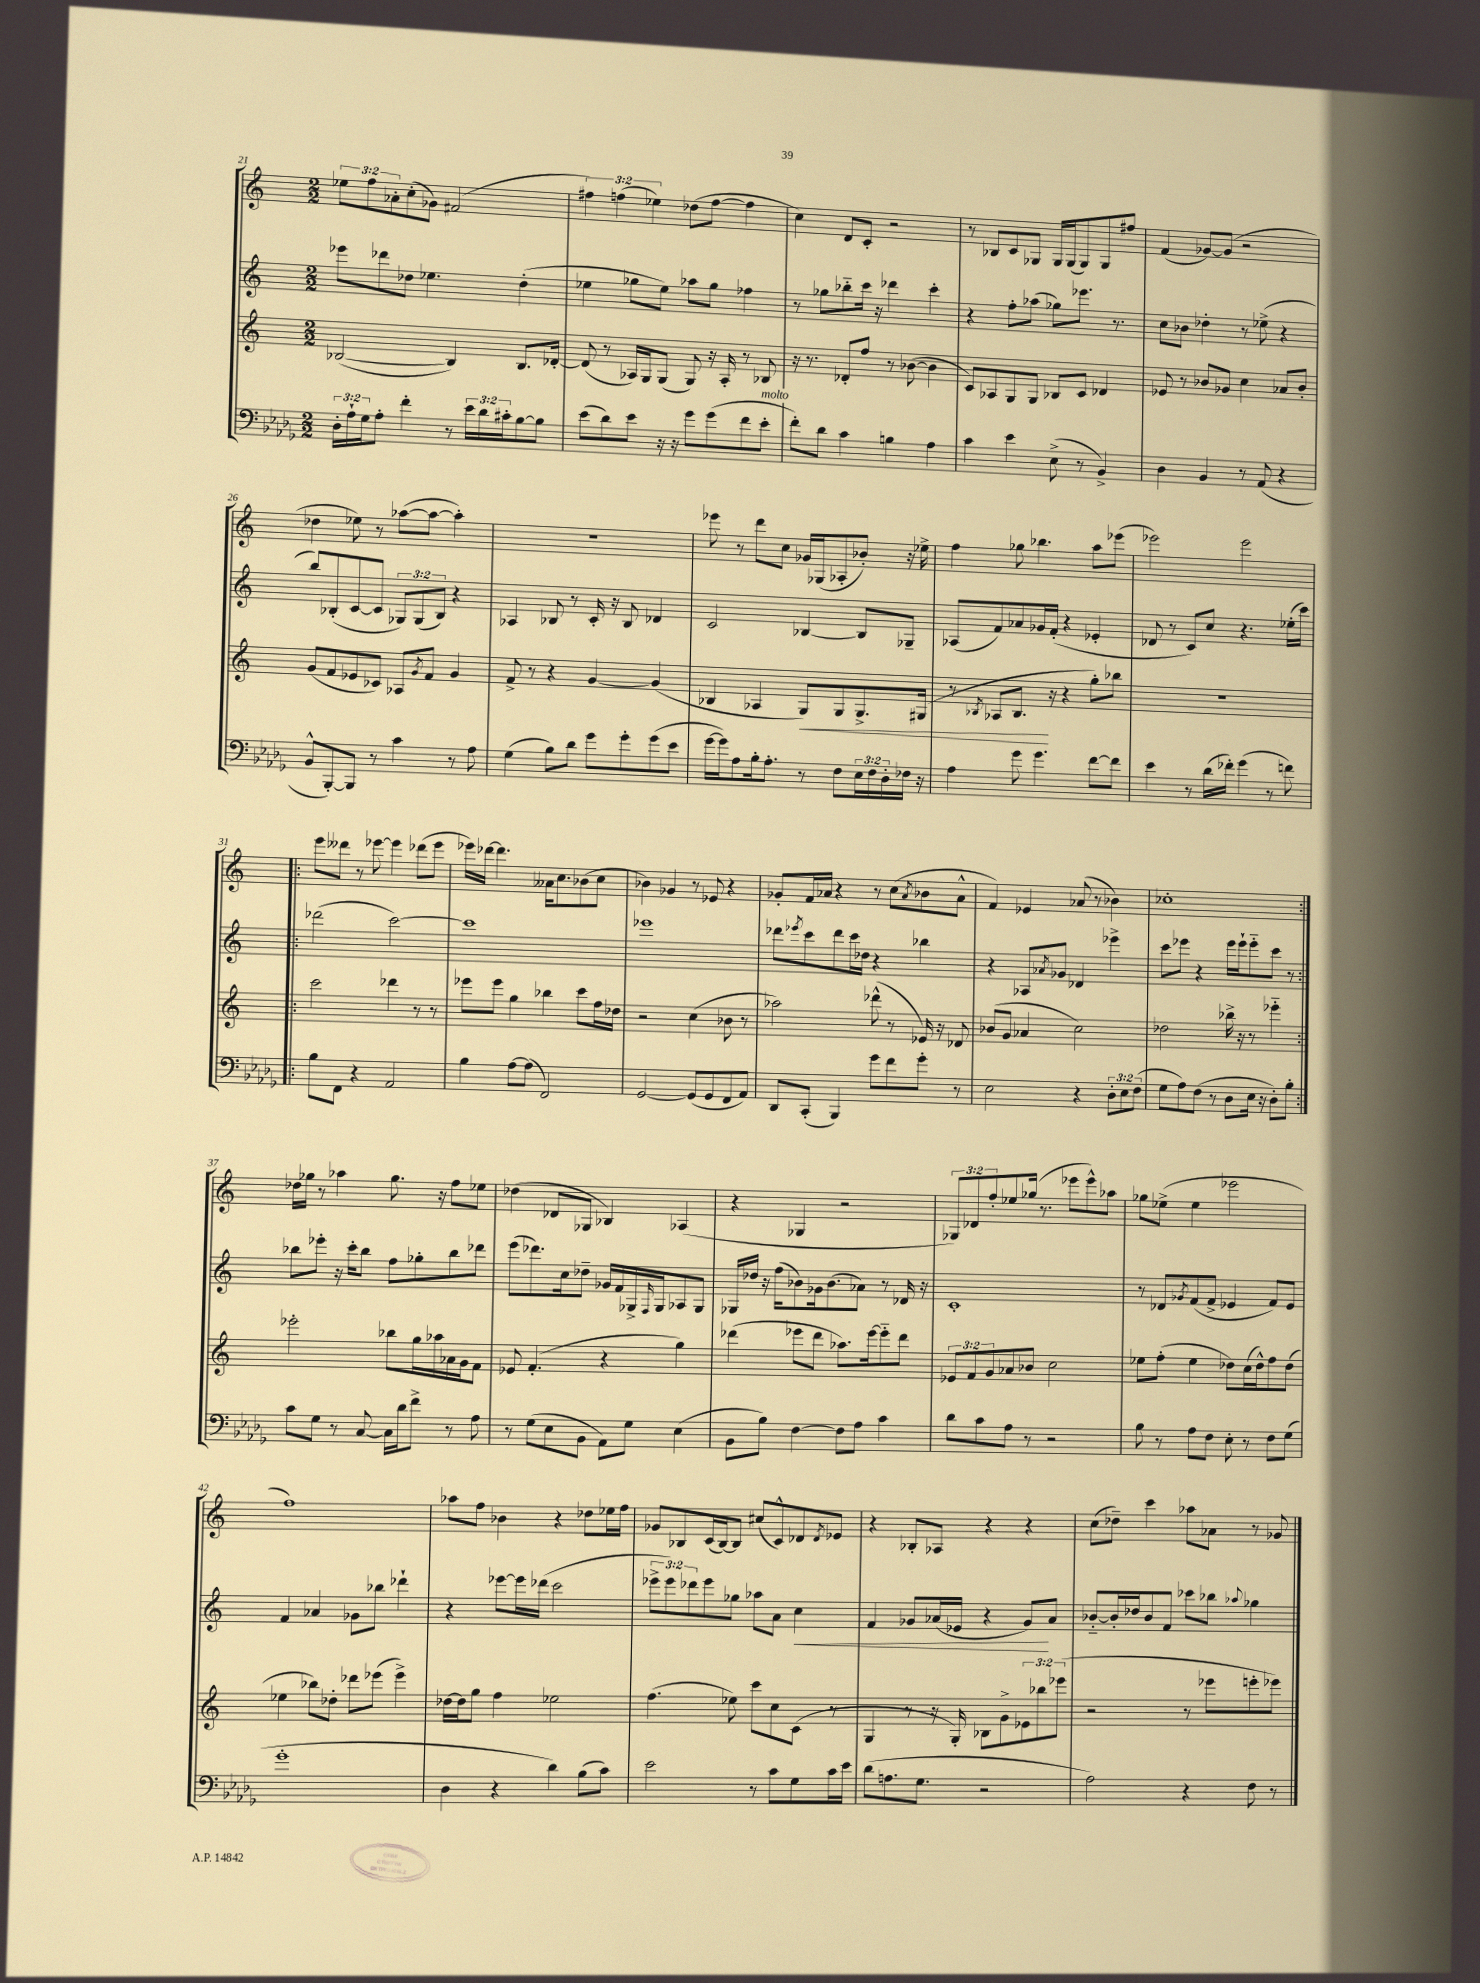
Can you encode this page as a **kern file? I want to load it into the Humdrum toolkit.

**kern	**kern	**kern	**kern
*staff4	*staff3	*staff2	*staff1
*clefF4	*clefG2	*clefG2	*clefG2
*k[b-e-a-d-g-]	*k[]	*k[]	*k[]
*M2/2	*M2/2	*M2/2	*M2/2
24D-'	([2B-	8eee-	12ee-
24A-`	.	.	.
24G-	.	.	12ff
8A-'	.	8ddd-	.
.	.	.	12a-'
4f'	.	8dd-	(8cc'
.	.	4.ee-	8g-)
8r	4B-])	.	(2f#
24e-	.	.	.
24d-	.	.	.
24c#'	.	.	.
[8B-	8.B-	(4dd-'	.
8B-]	.	.	.
.	[16d-'	.	.
=	=	=	=
(8e-	(8d-]	4ee-	6ff#)
8d-)	8r	.	.
.	.	.	(6ff
8e-	16A-)	8gg-	.
.	16G	.	.
.	.	.	6ee-)
16r	(8G	8ee-)	.
16r	.	.	.
8g-	8G)	8aa-	(8dd-
(8g-	16r	8gg-	[8ff
.	16A-'	.	.
8f	8r	4ff-	4ff]
8e-'	8B-	.	.
=	=	=	=
8f')	16r	8r	4cc)
.	8.r	.	.
8d-	.	8gg-	.
4c	8d-'	8bb-'~	8d
.	8ff	16ccc	8c'
.	.	16r	.
4B	8r	4ddd-	2r
.	([8b-	.	.
4A-	4b-]	4ccc'	.
=	=	=	=
4c	8c)	4r	8r
.	8A-	.	8B-
4e-	8G	8ff'	8c
.	8G	(8aa-	8G-
(8E-^	8B-	8gg-)	16G-
.	.	.	(16G-
8r	8c	8.eee-	8G-)
4BB-^)	4d-	.	8G-
.	.	8.r	.
.	.	.	8ff#
=	=	=	=
4D-	8e-	8cc	(4f
.	8r	8b-	.
4BB-	8b-	4dd-'	[8g-)
.	8g-	.	(8g-]
8r	4cc	8r	2r
(8AA-	.	(8ee-^	.
4r	8a-	4r	.
.	8b-'	.	.
=	=	=	=
8BB-^^	(8g	8bb)	4dd-
[8BBB-')	8f	(8B-'	.
8BBB-]	8e-	[8c	8ee-)
8r	8c-)	8c]	8r
4c	8A-	12G-)	([8aa-
.	.	(12G-	.
.	8qg	.	.
.	8f	.	8aa-_
.	.	12B-)	.
8r	4g	4r	4aa-'])
8A-	.	.	.
=	=	=	=
(4G-	8f^	4A-	1r
.	8r	.	.
8B-)	4r	8B-	.
8d-	.	8r	.
8g-	[4g	16c'	.
.	.	16r	.
8g-'	.	8B-	.
(8g-	(4g]	4d-	.
8e-	.	.	.
=	=	=	=
[16g-	4B-	2c	8eee-
16g-])	.	.	.
8A-	.	.	8r
16B-'	4A-	.	8ddd
8.A-'	.	.	.
.	.	.	8cc
8r	8G)	[4B-	16g-
.	.	.	(16G-
8F	8G	.	8A-'
24E-	8.G^	8B-]	8b-')
24F	.	.	.
24D-'	.	.	.
16F-	.	8G-~	16r
16r	(16G#	.	16ee-^
=	=	=	=
4A-	8r	(8A-	4ff
.	8qB-	.	.
.	8A-	8f)	.
8g-	8.B-	8a-	8gg-
4.g-	.	16g-	4.bb-
.	16r	(16f'	.
.	4r	4r	.
[8f	8gg')	4e-'	8aa
8f]	8bb-	.	(8eee-
=	=	=	=
4e-	1r	8d-	2eee-)
.	.	8r	.
8r	.	8c)	.
(16d-	.	8cc	.
16f-')	.	.	.
(4g-	.	4.r	2eee-
8r	.	.	.
8f)	.	(16ee-'	.
.	.	16ccc)	.
=!|:	=!|:	=!|:	=!|:
8B-	2ccc	(2ddd-	8eee
8FF	.	.	8ddd--
4r	.	.	8r
.	.	.	[8eee-
2AA-	4ddd-	[2ccc)	4eee-]
.	8r	.	(8ddd-
.	8r	.	8eee-
=	=	=	=
4B-	8eee-	1ccc]	16eee-)
.	.	.	[16ddd-
.	8eee-	.	4.ddd-]
[8A-	4gg	.	.
(8A-]	.	.	.
2FF)	4bb-	.	16a--
.	.	.	8.cc
.	8ccc	.	(8b-
.	16ff	.	8cc
.	16dd-	.	.
=	=	=	=
[2GG-	2r	1eee-	4b-)
.	.	.	4g-
(8GG-]	(4cc	.	8r
8GG-	.	.	8e-
8FF	8b-	.	4r
8AA-)	8r	.	.
=	=	=	=
8DD-	2aa-)	8ddd-	8g-'
.	.	8qeee-	.
(8CC'	.	8ccc	16f
.	.	.	16a-
4BBB-)	.	8ddd-	4r
.	.	16ccc	.
.	.	16dd-	.
8g-	(8ddd-^^	4r	8r
8f	8r	.	(8cc
.	.	.	8qa-
8g-'	16e-)	4bb-	8b-
.	16r	.	.
8r	8d-	.	8a-^^
=	=	=	=
2E-	(8b-	4r	4f)
.	8g	.	.
.	4a-	8A-	4e-
.	.	8qa-	.
.	.	8g-	.
4r	2cc)	4d-	(8a-
.	.	.	8r
12D-'	.	4eee-^	4b-)
12E-	.	.	.
(12F	.	.	.
=	=	=	=
8G-	2dd-	8ccc	1cc-'
8A-)	.	8eee-	.
(8F	.	4r	.
8r	.	.	.
8D-	16bb-^	16eee-	.
.	16r	16eee-`	.
16E-	8r	8eee-'~	.
16r	.	.	.
8D-')	4eee-'~	8ccc	.
8B-'	.	8r	.
=:|!	=:|!	=:|!	=:|!
8c	2eee-'	8bb-	16dd-
.	.	.	16gg-
8G-	.	8eee-'	8r
8r	.	16r	4aa-
.	.	16ccc'	.
[8C	.	8bb-	.
16C]	8bb-	8ff	8.gg-
16d-	.	.	.
8f^	16gg	8gg-'	.
.	16aa-	.	16r
8r	16a-	8bb-	8ff
.	16g	.	.
8A-	8f	8ddd-	8ee-
=	=	=	=
8r	8e-	(8eee	(4dd-
(8G-	(4.f'	8.ddd-)	.
8E-	.	.	8d-
.	.	16cc	.
8BB-	.	8dd-~	8G-
8AA-)	4r	16g-	4B-)
.	.	16f	.
8G-	.	16G-^	.
.	.	16qqF	.
.	.	16G-	.
(4E-	4gg)	8A-	(4A-
.	.	8G-	.
=	=	=	=
8BB-	(4ddd-	16G-	4r
.	.	16dd-	.
8B-)	.	16r	.
.	.	(16ff	.
[4F	8eee-	8b-)	4G-
.	8ddd-	16g-	.
.	.	(8.b-	.
8F]	8.aa-)	.	2r
8A-	.	8a-)	.
.	[16eee-	.	.
4c	8eee-'~]	8r	.
.	8ddd-	16d-	.
.	.	16r	.
=	=	=	=
8d-	12e-	1c'	12G-)
.	12f	.	12d-
8c	.	.	.
.	12g	.	12ff'
8A-	8a-	.	8ee-
8r	8b-	.	(16gg-
.	.	.	8.r
2r	2cc	.	.
.	.	.	8eee-
.	.	.	8eee-^^)
.	.	.	8aa-
=	=	=	=
8B-	8ee-	8r	8gg-
8r	(8ff'	8d-	(8ee-^
.	.	8qg-	.
8A-	4ee-	(8f	4ee-
8F	.	8f^	.
8E-'	8dd-)	4e-	2eee-
8r	(16cc	.	.
.	16dd-^^)	.	.
8F	8ff	8f)	.
(8G-	(8dd-	8e-	.
=	=	=	=
1g-'	4ee-	4f	1ff)
.	8bb-)	4a-	.
.	8dd-'	.	.
.	8ddd-	8g-	.
.	(8eee-	8bb-	.
.	4eee-^)	4ddd-`	.
=	=	=	=
4D-	[16dd-	4r	8aa-
.	16dd-]	.	.
.	8gg	.	8ff
4r	4ff	[8eee-	4b-
.	.	16eee-]	.
.	.	(16ddd-	.
4d-)	2ee-	2ccc	4r
(8B-	.	.	8dd-
8c)	.	.	16ee-
.	.	.	16ff
=	=	=	=
2e-	(4.ff	12eee-^	8g-
.	.	12eee-)	.
.	.	.	8B-
.	.	12ddd-	.
.	.	8eee-	(16c
.	.	.	[16B-)
.	8ee-)	8gg-	8B-]
8r	8ccc	8aa-	(8cc#
8c	8cc	8a	8c^^)
8G-	(8c	4cc	8d-
.	.	.	8qd-
16c	8r	.	8e-
16e-	.	.	.
=	=	=	=
(8d-	4G	4f	4r
8.A	.	.	.
.	8r	8g-	8B-'
8.G-	.	.	.
.	16r	(16a-	8A-
.	16G')	16e-	.
2r	8B-	4r	4r
.	8g^	.	.
.	12e-	8g-)	4r
.	12bb-	.	.
.	.	8a-	.
.	(12eee-	.	.
=	=	=	=
2A-)	2r	[8b-'~	(8cc
.	.	16b-']	8dd-~)
.	.	16dd-	.
.	.	8b-	4ccc
.	.	8f	.
4r	8r	8ccc-	8aa-
.	8eee-	8bb-	8a-
.	.	8qqaa-	.
8F	8eee'	4gg-	8r
8r	8eee-)	.	8g-
==	==	==	==
*-	*-	*-	*-
